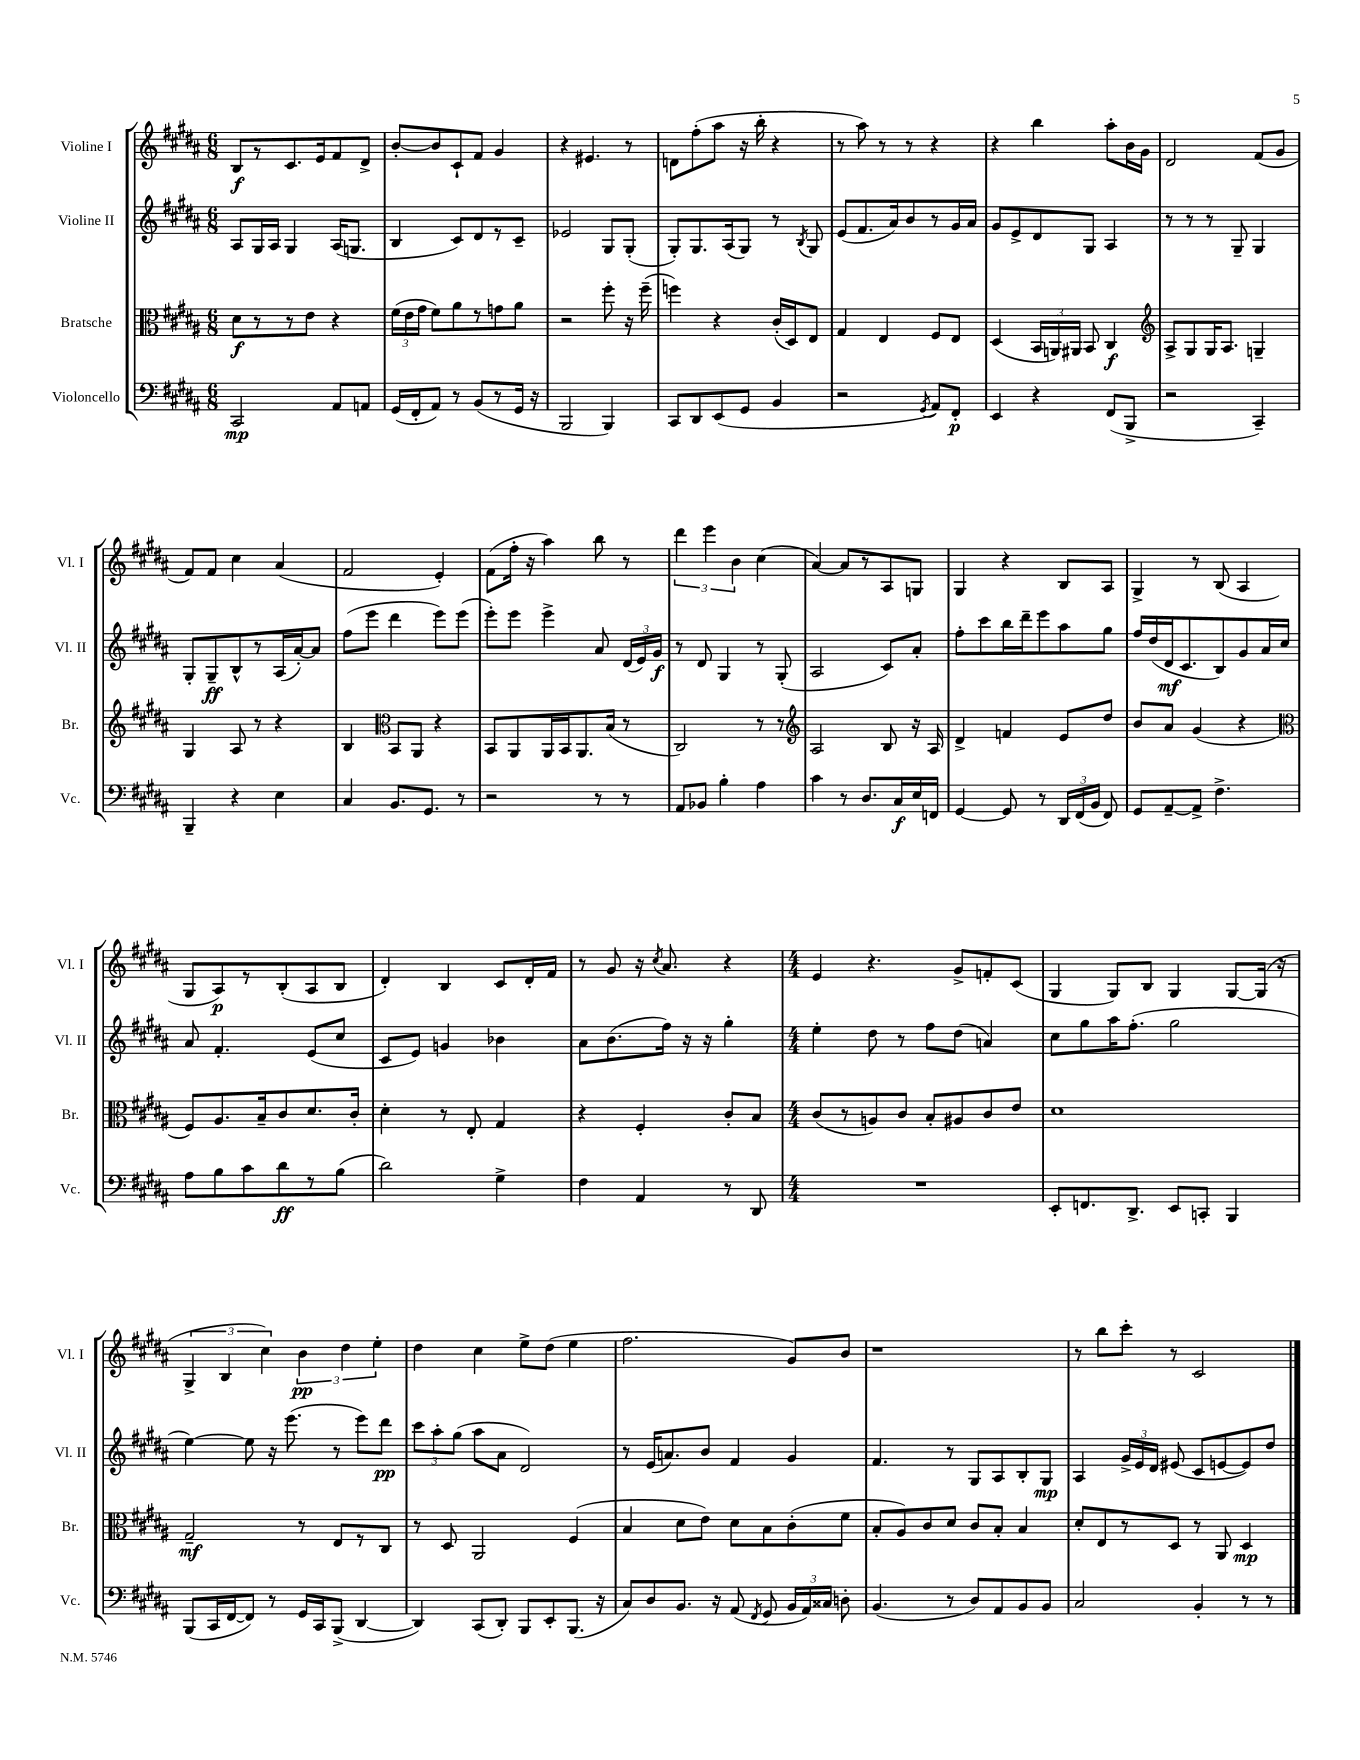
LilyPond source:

<<
\new StaffGroup <<
\new Staff = "s0" \with { instrumentName = "Violine I" shortInstrumentName = "Vl. I" } {
    \clef treble \key b \major \numericTimeSignature \time 6/8
    \autoBeamOff b8[\f r8 cis'8. e'16 fis'8 dis'8]-> |
    b'8[~-. b'8 cis'8-! fis'8] gis'4 |
    r4 eis'4. r8 |
    d'8[ fis''8-.( ais''8] r16 b''16-. r4 |
    r8 ais''8) r8 r8 r4 |
    r4 b''4 ais''8[-. b'16 gis'16] |
    dis'2 fis'8[( gis'8] |
    fis'8[) fis'8] cis''4 ais'4( |
    fis'2 e'4-.) |
    fis'8[( fis''16]-. r16 ais''4) b''8 r8 |
    \tuplet 3/2 { dis'''4 e'''4 b'4 } cis''4( |
    ais'4~) ais'8[ r8 ais8 g8] |
    gis4 r4 b8[ ais8] |
    gis4-> r8 b8( ais4 |
    gis8[ ais8\p) r8 b8-.( ais8 b8] |
    dis'4-.) b4 cis'8[ dis'16-. fis'16] |
    r8 gis'8 r16 \acciaccatura { cis''8 } ais'8. r4 |
    \numericTimeSignature \time 4/4 e'4 r4. gis'8[-> f'8-. cis'8]( |
    gis4 gis8[) b8] gis4 gis8[~ gis16]( r16 |
    \tuplet 3/2 { gis4-> b4 cis''4) } \tuplet 3/2 { b'4\pp dis''4 e''4-. } |
    dis''4 cis''4 e''8[-> dis''8]( e''4 |
    fis''2. gis'8[) b'8] |
    r1 |
    r8 b''8[ cis'''8]-. r8 cis'2 \bar "|." |
}
\new Staff = "s1" \with { instrumentName = "Violine II" shortInstrumentName = "Vl. II" } {
    \clef treble \key b \major \numericTimeSignature \time 6/8
    \autoBeamOff ais8[ gis16 ais16] gis4 ais16[( g8.] |
    b4 cis'8[) dis'8 r8 cis'8]-- |
    ees'2 gis8[ gis8]-.( |
    gis8[-.) gis8. ais16( gis8]) r8 \acciaccatura { b8 } gis8 |
    e'8[( fis'8. ais'16) b'8 r8 gis'16 ais'16] |
    gis'8[ e'8-> dis'8 gis8] ais4 |
    r8 r8 r8 gis8-- gis4 |
    gis8[-. gis8--\ff b8-^ r8 ais16( ais'16~-.) ais'8] |
    fis''8[( e'''8] dis'''4 e'''8[) e'''8]( |
    e'''8[-.) e'''8] e'''4-> ais'8 \tuplet 3/2 { dis'16[( e'16) gis'16]\f } |
    r8 dis'8 gis4 r8 gis8-.( |
    ais2 cis'8[) ais'8]-. |
    fis''8[-. cis'''8 b''16 dis'''16-- e'''8 ais''8 gis''8] |
    fis''16[ dis''16( dis'16\mf cis'8. b8) gis'8 ais'16 cis''16] |
    ais'8 fis'4.-. e'8[( cis''8] |
    cis'8[ e'8]) g'4 bes'4 |
    ais'8[ b'8.( fis''16]) r16 r16 gis''4-. |
    \numericTimeSignature \time 4/4 e''4-. dis''8 r8 fis''8[ dis''8]( a'4) |
    cis''8[ gis''8 ais''16 fis''8.]-.( gis''2 |
    e''4~) e''8 r16 e'''8.( r8 e'''8[) dis'''8]\pp |
    \tuplet 3/2 { cis'''8[ ais''8-. gis''8]( } ais''8[ ais'8] dis'2) |
    r8 e'16[( a'8.) b'8] fis'4 gis'4 |
    fis'4. r8 gis8[ ais8 b8-. gis8]\mp |
    ais4 \tuplet 3/2 { gis'16[-> e'16 dis'16] } eis'8( cis'8[ e'8~ e'8) dis''8] \bar "|." |
}
\new Staff = "s2" \with { instrumentName = "Bratsche" shortInstrumentName = "Br." } {
    \clef alto \key b \major \numericTimeSignature \time 6/8
    \autoBeamOff dis'8[\f r8 r8 e'8] r4 |
    \tuplet 3/2 { fis'16[( e'16 gis'16] } fis'8[) ais'8 r8 g'8 ais'8] |
    r2 fis''8-. r16 fis''16--( |
    f''4) r4 cis'16[-.( dis16) e8] |
    gis4 e4 fis8[ e8] |
    dis4( \tuplet 3/2 { b,16[ a,16) ais,16] } b,8 cis4\f |
    \clef treble ais8[-> gis8 gis16 ais8.] g4-- |
    gis4 ais8 r8 r4 |
    b4 \clef alto b,8[ ais,8] r4 |
    b,8[ ais,8 ais,16 b,16 ais,8. b16]( r8 |
    cis2) r8 r8 |
    \clef treble ais2 b8 r16 ais16 |
    dis'4-> f'4 e'8[ dis''8] |
    b'8[ ais'8] gis'4( r4 |
    \clef alto fis8[) ais8. b16-- cis'8 dis'8. cis'16]-. |
    dis'4-. r8 e8-. gis4 |
    r4 fis4-. cis'8[-. b8] |
    \numericTimeSignature \time 4/4 cis'8[( r8 a8) cis'8] b8[-. ais8 cis'8 e'8] |
    dis'1 |
    gis2--\mf r8 e8[ r8 cis8] |
    r8 dis8 ais,2 fis4( |
    b4 dis'8[ e'8]) dis'8[ b8 cis'8-.( fis'8] |
    b8[-. ais8) cis'8 dis'8] cis'8[ b8]-. b4 |
    dis'8[-. e8 r8 dis8] r8 ais,8 dis4\mp \bar "|." |
}
\new Staff = "s3" \with { instrumentName = "Violoncello" shortInstrumentName = "Vc." } {
    \clef bass \key b \major \numericTimeSignature \time 6/8
    \autoBeamOff cis,2\mp ais,8[ a,8] |
    gis,16[( fis,16-. ais,8]) r8 b,8[( r8 gis,16] r16 |
    b,,2 b,,4) |
    cis,8[ dis,8 e,8( gis,8] b,4 |
    r2 \acciaccatura { gis,8 } ais,8[) fis,8]-.\p |
    e,4 r4 fis,8[( b,,8]-> |
    r2 cis,4--) |
    b,,4-- r4 e4 |
    cis4 b,8.[ gis,8.] r8 |
    r2 r8 r8 |
    ais,8[ bes,8] b4-. ais4 |
    cis'4 r8 dis8.[ cis16\f e16 f,16] |
    gis,4~ gis,8 r8 \tuplet 3/2 { dis,16[ fis,16( b,16] } fis,8) |
    gis,8[ ais,8~-- ais,8]-> fis4.-> |
    ais8[ b8 cis'8 dis'8\ff r8 b8]( |
    dis'2) gis4-> |
    fis4 ais,4 r8 dis,8 |
    \numericTimeSignature \time 4/4 R1 |
    e,8[-. f,8. dis,8.]-> e,8[ c,8]-. b,,4 |
    b,,8[( cis,16 fis,16~ fis,8]) r8 gis,16[ cis,16 b,,8]->( dis,4~ |
    dis,4) cis,8[( dis,8]-.) b,,8[ e,8-. b,,8.]( r16 |
    cis8[) dis8 b,8.] r16 ais,8( \acciaccatura { fis,8 } gis,8 \tuplet 3/2 { b,16[ ais,16) cisis16] } d8-. |
    b,4.( r8 dis8[) ais,8 b,8 b,8] |
    cis2 b,4-. r8 r8 \bar "|." |
}
>>
>>
\layout { \context { \Score \remove "Bar_number_engraver" } }
